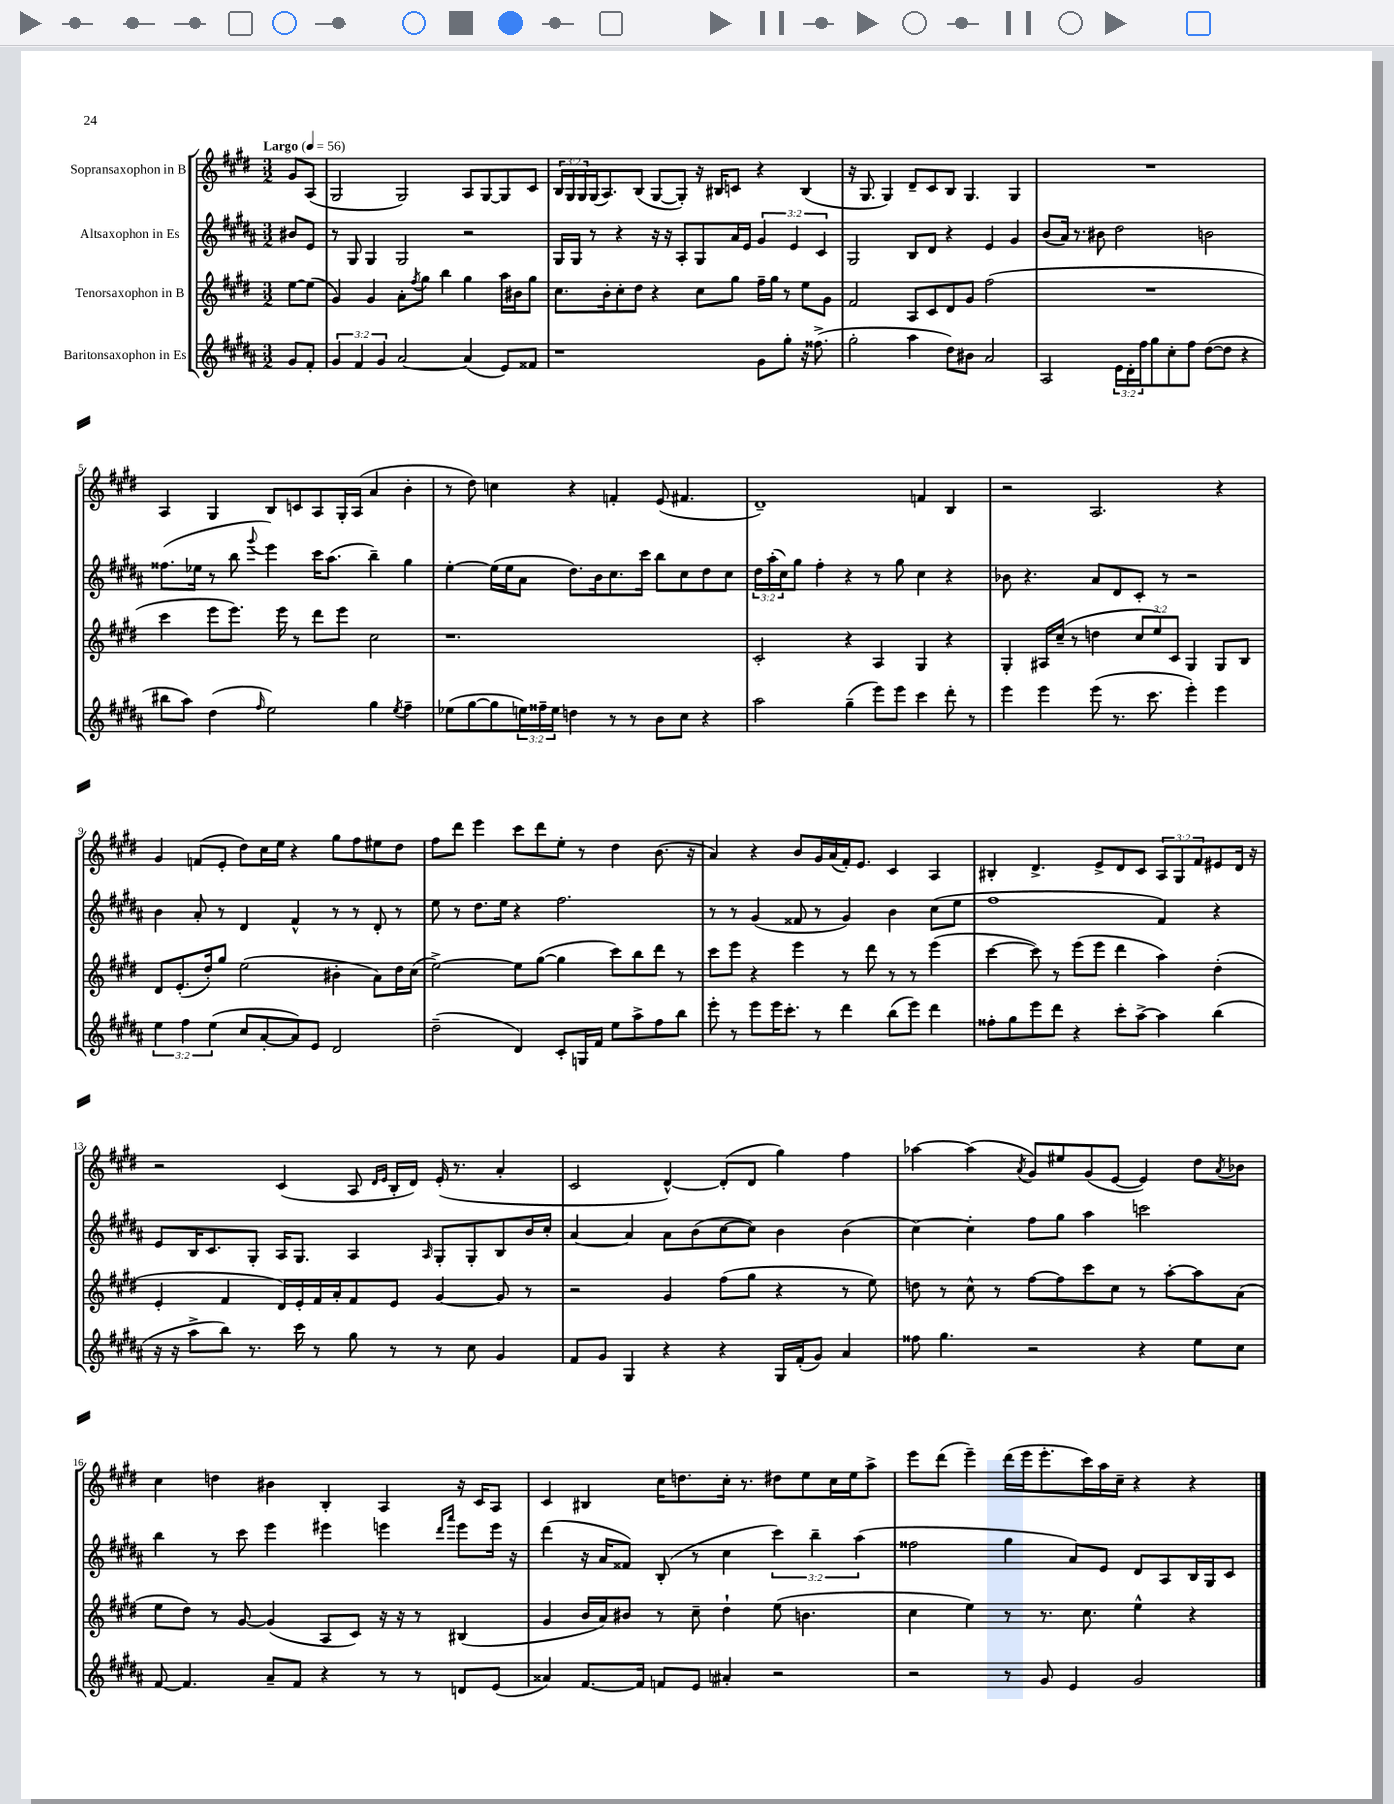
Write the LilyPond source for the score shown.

<<
\new StaffGroup <<
\new Staff = "s0" \with { instrumentName = "Sopransaxophon in B" } {
    \clef treble \key e \major \numericTimeSignature \time 3/2 \override Staff.TupletNumber.text = #tuplet-number::calc-fraction-text \partial 4 \tempo "Largo" 4 = 56
    gis'8 a8( |
    gis2 gis2) a8 gis8~ gis8 cis'8 |
    \tuplet 3/2 { b16 gis16 gis16 } gis16( a8.) b8( gis8~ gis8-.) r16 bis16 c'8 r4 bis4( |
    r16 gis8. gis4) dis'8-- cis'8 b8 gis4. gis4 |
    R1. |
    a4 gis4 b8 c'8 a8 gis16-. a16( a'4 b'4-. |
    r8 dis''8) c''4 r4 f'4-. e'8( fis'4. |
    dis'1--) f'4 b4 |
    r2 a2. r4 |
    gis'4 f'8( e'8-. dis''8) cis''16 e''16 r4 gis''8 fis''8 eis''8 dis''8 |
    fis''8 dis'''8 e'''4 cis'''8 dis'''8 e''8-. r8 dis''4 b'8.( r16 |
    a'4) r4 b'8 gis'16 a'16( fis'16-.) e'8. cis'4 a4 |
    bis4-. dis'4.-> e'8-> dis'8 cis'8 \tuplet 3/2 { a8 gis8 fis'8 } eis'8 dis'16 r16 |
    r2 cis'4( a8 \grace { dis'16 e'16 } b16-. dis'16) e'16-.( r8. a'4-. |
    cis'2 dis'4~-^) dis'8-.( dis'8 gis''4) fis''4 |
    aes''4~ aes''4( \acciaccatura { a'8 } gis'8) eis''8 gis'8( e'8~ e'4) dis''8 \acciaccatura { a'8 } bes'8 |
    cis''4 d''4 bis'4 b4-. a4 r16 cis'16 a8 |
    cis'4 bis4 cis''16 d''8. cis''16-. r8. dis''8 e''8 cis''16 e''16 a''8-> |
    e'''8 dis'''8( e'''4--) dis'''16( e'''16 e'''8.-. cis'''16) a''16 cis''16-- r4 r4 \bar "|." |
}
\new Staff = "s1" \with { instrumentName = "Altsaxophon in Es" } {
    \clef treble \key b \major \numericTimeSignature \time 3/2 \override Staff.TupletNumber.text = #tuplet-number::calc-fraction-text \partial 4
    bis'8 e'8 |
    r8 gis8 gis4 gis2 r2 |
    gis16 gis16 r8 r4 r16 r16 ais8-. gis8 ais'16 e'16 \tuplet 3/2 { gis'4 e'4 cis'4 } |
    gis2 b8 dis'8 r4 e'4 gis'4 |
    b'8( ais'16) r8. bis'8 dis''2 b'2 |
    fisis''8.( ees''16 r8 b''8 \appoggiatura { gis'''8 } e'''4) cis'''16 ais''8.( b''4--) gis''4 |
    e''4~-. e''16( e''16 ais'8 dis''8.) b'16 cis''8. cis'''16 b''8 cis''8 dis''8 cis''8 |
    \tuplet 3/2 { dis''16 ais''16-.( cis''16) } gis''8 fis''4-. r4 r8 gis''8 cis''4 r4 |
    bes'8 r4. ais'8 dis'8 cis'8-. r8 r2 |
    b'4 ais'8-. r8 dis'4 fis'4-^ r8 r8 dis'8-. r8 |
    e''8 r8 dis''8. e''16 r4 fis''2. |
    r8 r8 gis'4( fisis'8 r8 gis'4) b'4 cis''8( e''8 |
    fis''1 fis'4) r4 |
    e'8 b16 cis'8. gis8-. ais16 gis8. ais4 \grace { ais16 } gis8-. gis8-. b8 b'16 cis''16-. |
    ais'4~ ais'4 ais'8 b'8( cis''8~ cis''8) b'4 b'4( |
    cis''4~) cis''4-. fis''8 gis''8 ais''4 c'''2 |
    b''4 r8 cis'''8 e'''4 eis'''4 e'''4 \grace { dis'''16 ais'''16 } e'''8 e'''16 r16 |
    dis'''4( r16 ais'16 fisis'8) b8-.( r8 cis''4 \tuplet 3/2 { cis'''4) b''4-- ais''4( } |
    fisis''2 gis''4 ais'8) e'8 dis'8 ais8 b16 gis16 cis'8 \bar "|." |
}
\new Staff = "s2" \with { instrumentName = "Tenorsaxophon in B" } {
    \clef treble \key e \major \numericTimeSignature \time 3/2 \override Staff.TupletNumber.text = #tuplet-number::calc-fraction-text \partial 4
    e''8~ e''8( |
    gis'4) gis'4 a'8-. \acciaccatura { fis''8 } gis''8 b''4 gis''4 a''16 bis'16 gis''8 |
    cis''8. b'16-. cis''8-. dis''8 r4 cis''8 gis''8 fis''16-- gis''16 r8 e''8 gis'8 |
    fis'2 a8 cis'8 dis'8 gis'8 fis''2( |
    R1. |
    cis'''4 e'''8 e'''8.) e'''16 r8 dis'''8 e'''8 cis''2 |
    r1. |
    cis'2-. r4 a4 gis4 r4 |
    gis4-. ais16 cis''16--( r8 d''4 \tuplet 3/2 { cis''8 e''8) cis'8 } gis4 gis8 b8 |
    dis'8 e'8.-.( dis''16-.) gis''8 e''2( bis'4-. a'8) dis''16 cis''16( |
    e''2~->) e''8 gis''8~( gis''4 cis'''8) b''8 dis'''8 r8 |
    cis'''8 e'''8 r4 e'''4 r8 dis'''8 r8 r8 e'''4( |
    cis'''4~ cis'''8) r8 e'''8( e'''8 dis'''4 a''4) dis''4-.( |
    e'4-. fis'4 dis'16) e'16-. fis'16 a'16-. fis'8 e'8 gis'4~ gis'8 r8 |
    r2 gis'4 fis''8( gis''8 r4 r8 e''8) |
    d''8 r8 cis''8-^ r8 fis''8~ fis''8 cis'''8 cis''8 r8 a''8~-. a''8 a'8( |
    e''8 dis''8) r8 gis'8~ gis'4( a8 cis'8) r16 r16 r8 bis4( |
    gis'4 b'16 a'16) bis'8 r8 cis''8-- dis''4-! e''8( b'4. |
    cis''4 e''4) r8 r8. cis''8. e''4-^ r4 \bar "|." |
}
\new Staff = "s3" \with { instrumentName = "Baritonsaxophon in Es" } {
    \clef treble \key b \major \numericTimeSignature \time 3/2 \override Staff.TupletNumber.text = #tuplet-number::calc-fraction-text \partial 4
    gis'8 fis'8-. |
    \tuplet 3/2 { gis'4 fis'4 gis'4 } ais'2~ ais'4( e'8) fisis'8 |
    r1 gis'8 gis''8-. r16 fisis''8.->( |
    gis''2-. ais''4 dis''8) bis'8 ais'2 |
    ais2 \tuplet 3/2 { e'16 dis'16-. fis''16 } gis''8 cis''8-. fis''8 dis''8~( dis''8 r4 |
    bis''8 ais''8) dis''4( \grace { fis''16 } e''2) gis''4 \acciaccatura { e''8 } fis''4-- |
    ees''8( gis''8~ gis''8 \tuplet 3/2 { e''16) fisis''16-- e''16 } d''4 r8 r8 b'8 cis''8 r4 |
    ais''2 gis''4--( e'''8) e'''8 cis'''4 dis'''8-. r8 |
    e'''4 e'''4 e'''8( r8. cis'''8. e'''4-.) e'''4 |
    \tuplet 3/2 { e''4 fis''4 e''4( } cis''8 ais'8~-. ais'8) e'8 dis'2 |
    dis''2--( dis'4) cis'8-. g16 fis'16 e''8 ais''8-> fis''8 b''8 |
    e'''8-. r8 e'''8 e'''16 cis'''8.-. r8 dis'''4 b''8( e'''8) dis'''4 |
    fisis''8-. gis''8 e'''8 dis'''8 r4 cis'''8-. ais''8~-> ais''4 b''4( |
    r16 r16 ais''8-> b''8) r8. cis'''16 r8 gis''8 r8 r8 cis''8 gis'4 |
    fis'8 gis'8 gis4 r4 r4 gis16 fis'16-.( gis'8) ais'4 |
    fisis''8 gis''4. r2 r4 e''8 cis''8 |
    fis'8~ fis'4. ais'8-- fis'8 r4 r8 r8 d'8 e'8( |
    aisis'4) fis'8.~ fis'16 f'8 e'8 ais'4-. r2 |
    r2 r8 gis'8 e'4 gis'2 \bar "|." |
}
>>
>>
